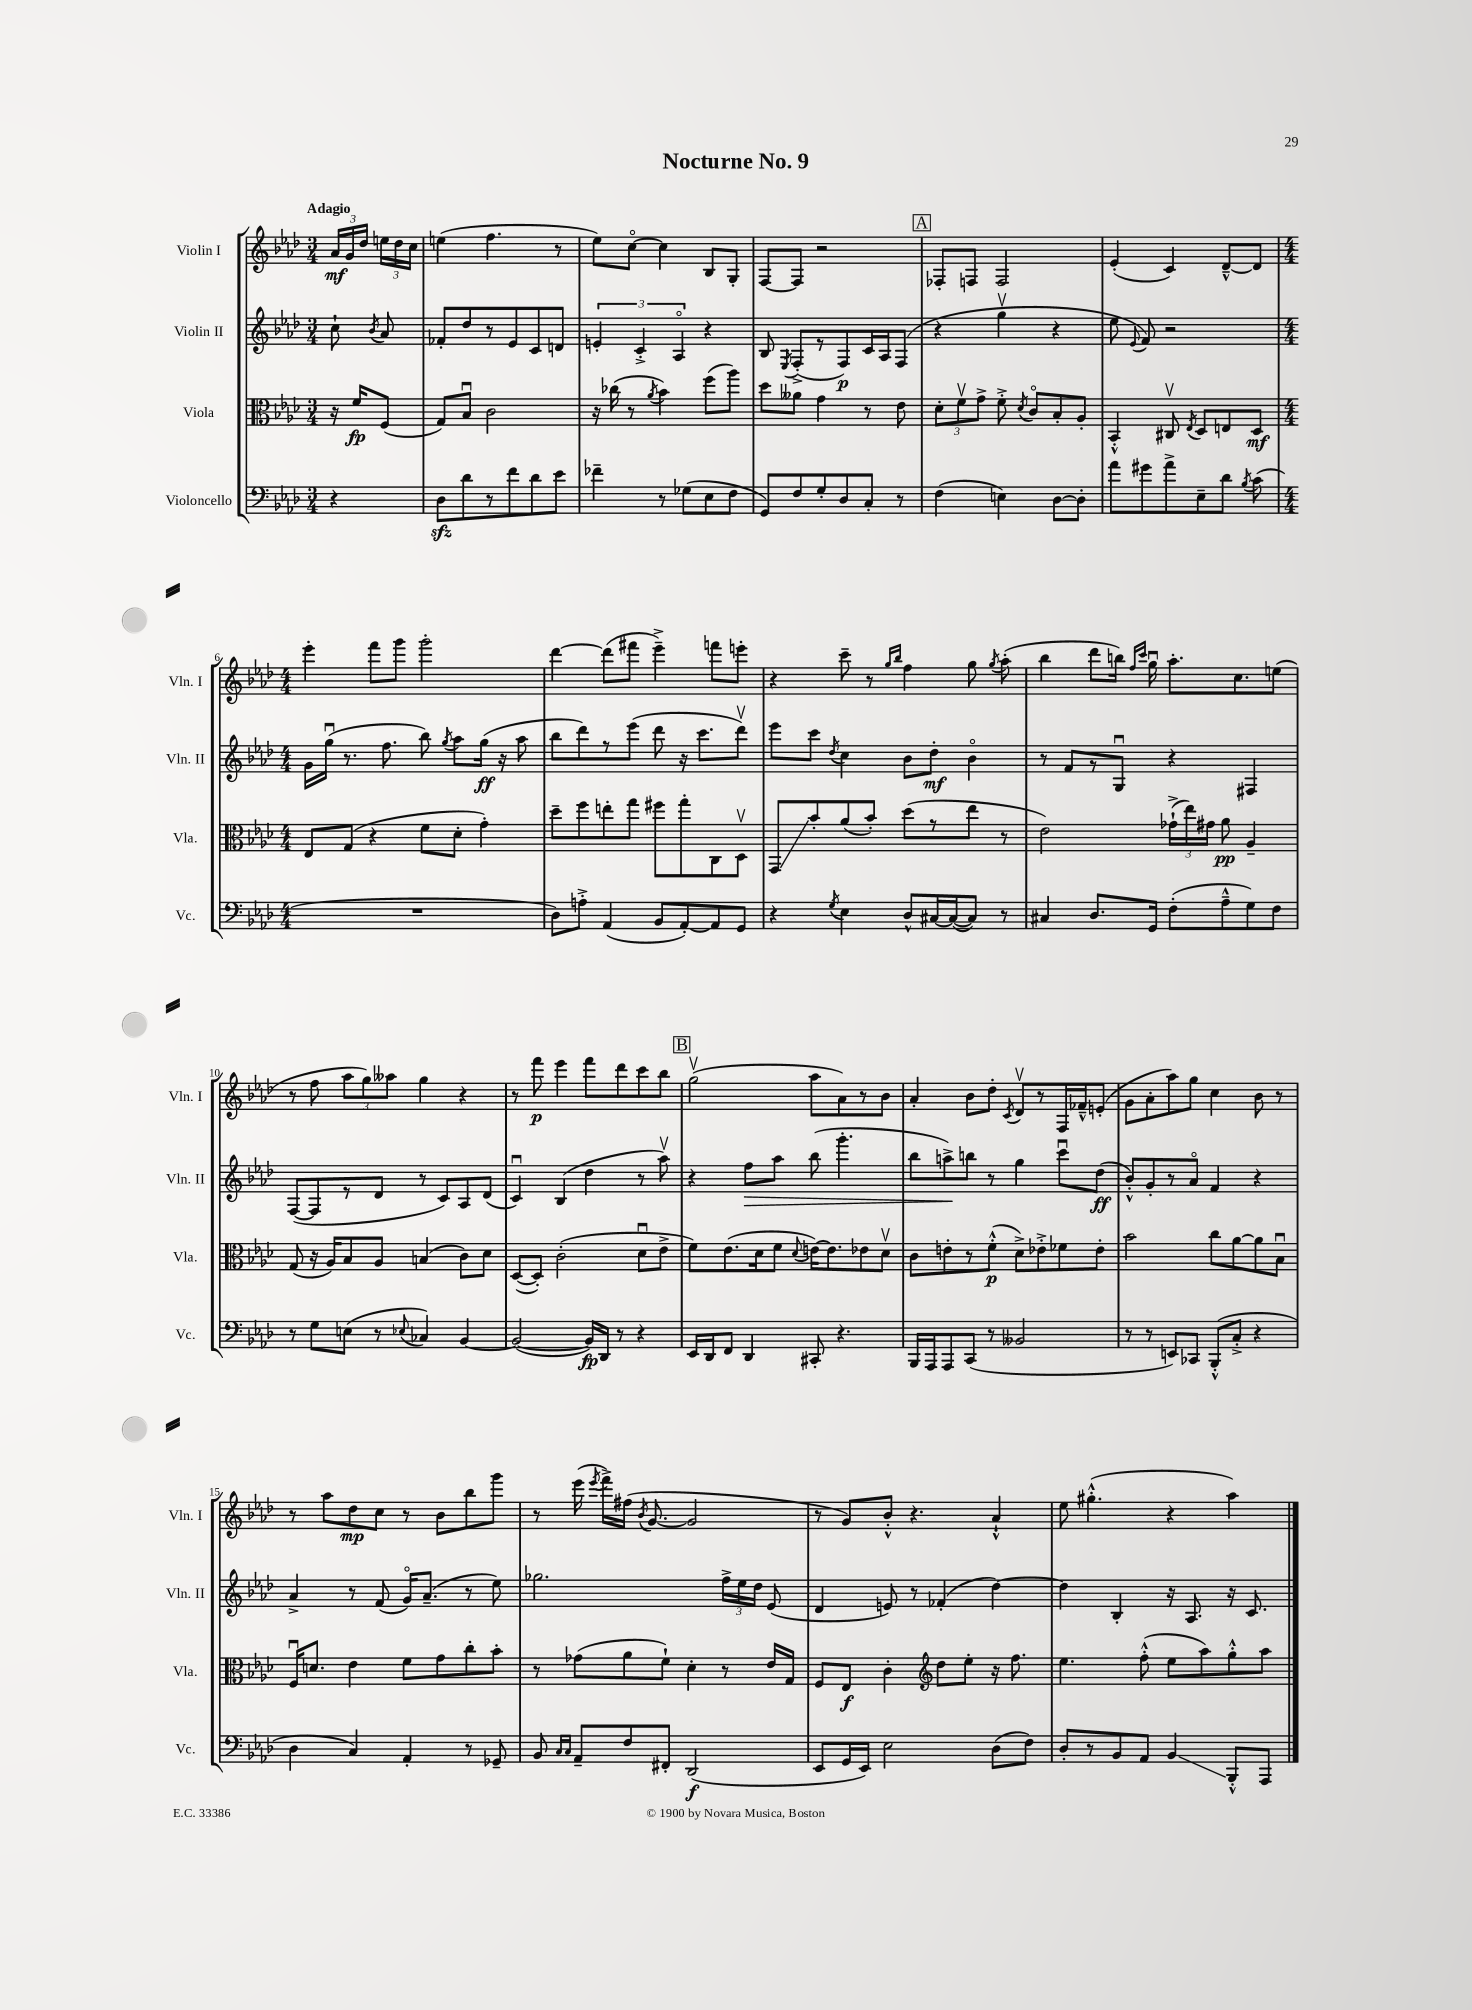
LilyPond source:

\header { title = "Nocturne No. 9" }
<<
\new StaffGroup <<
\new Staff = "s0" \with { instrumentName = "Violin I" shortInstrumentName = "Vln. I" } {
    \clef treble \key aes \major \numericTimeSignature \time 3/4 \partial 4 \tempo "Adagio"
    \autoBeamOff \tuplet 3/2 { aes'16[\mf g'16 des''16] } \tuplet 3/2 { e''16[ des''16 c''16] } |
    e''4( f''4. r8 |
    ees''8[) c''8]~\flageolet c''4 bes8[ g8]-. |
    f8[~ f8] r2 |
    \mark \markup { \box "A" } fes8[-. f8] f2 |
    ees'4-.( c'4) des'8[~---^ des'8] |
    \numericTimeSignature \time 4/4 ees'''4-. f'''8[ g'''8] g'''2-. |
    des'''4~ des'''8[( fis'''8] ees'''4--->) f'''8[ e'''8]-. |
    r4 c'''8-- r8 \grace { g''16[ bes''16] } f''4 g''8 \acciaccatura { g''8 } aes''8-.( |
    bes''4 des'''8[ b''16]) \grace { f''16[ c'''16] } g''16\downbow aes''8.[-. c''8. e''8]( |
    r8 f''8 \tuplet 3/2 { aes''8[ g''8) aeses''8] } g''4 r4 |
    r8 f'''8\p ees'''4 f'''8[ des'''8 c'''8 bes''8] |
    \mark \markup { \box "B" } g''2\upbow( aes''8[ aes'8) r8 bes'8] |
    aes'4-. bes'8[ des''8]-. \acciaccatura { c'8 } des'8[\upbow r8 f16 fes'16---^ e'8]-.( |
    g'8[ aes'8-. aes''8) g''8] c''4 bes'8 r8 |
    r8 aes''8[ des''8\mp c''8] r8 bes'8[ bes''8 g'''8] |
    r8 ees'''16( \acciaccatura { ees'''8 } f'''16[->) fis''16]( \acciaccatura { bes'8 } g'8.~ g'2 |
    r8 g'8[) bes'8]-.-^ r4. aes'4-!-^ |
    ees''8 gis''4.-.-^( r4 aes''4) \bar "|." |
}
\new Staff = "s1" \with { instrumentName = "Violin II" shortInstrumentName = "Vln. II" } {
    \clef treble \key aes \major \numericTimeSignature \time 3/4 \partial 4
    \autoBeamOff c''8-! \acciaccatura { bes'8 } aes'8 |
    fes'8[-. des''8 r8 ees'8 c'8 d'8] |
    \tuplet 3/2 { e'4-. c'4-.-> aes4\flageolet } r4 |
    bes8 \acciaccatura { ees8 } f8[-.->( r8 f8\p) c'16 aes16 f8]( |
    \mark \markup { \box "A" } r4 g''4\upbow r4 |
    ees''8 \appoggiatura { ees'8 } f'8) r2 |
    \numericTimeSignature \time 4/4 g'16[ g''16]\downbow( r8. f''8. bes''8) \acciaccatura { g''8 } aes''8[ g''16]\ff( r16 aes''8 |
    bes''8[ des'''8) r8 ees'''8]( des'''8 r16 c'''8.[ des'''8]\upbow) |
    ees'''8[ c'''8] \acciaccatura { des''8 } c''4 bes'8[ des''8]-.\mf bes'4\flageolet |
    r8 f'8[ r8 g8]\downbow r4 fis4 |
    f8[~( f8 r8 des'8] r8 c'8[) aes8 des'8]( |
    c'4\downbow) bes4( des''4 r8 aes''8\upbow) |
    \mark \markup { \box "B" } r4 f''8[\> aes''8] bes''8( g'''4.-. |
    bes''8[ a''8->\!) b''8] r8 g''4 c'''8[\downbow des''8]\ff( |
    bes'8[-.-^) g'8-. r8 aes'8]\flageolet f'4 r4 |
    aes'4-> r8 f'8( g'16[\flageolet) aes'8.]--( r8 ees''8) |
    ges''2. \tuplet 3/2 { f''16[-> ees''16 des''16] } ees'8( |
    des'4 e'8) r8 fes'4-.( des''4~) |
    des''4 bes4-. r16 aes8. r16 c'8. \bar "|." |
}
\new Staff = "s2" \with { instrumentName = "Viola" shortInstrumentName = "Vla." } {
    \clef alto \key aes \major \numericTimeSignature \time 3/4 \partial 4
    \autoBeamOff r16 f'16[\fp f8]( |
    g8[) bes8]\downbow c'2 |
    r16 ces''16( r8 \acciaccatura { aes'8 } bes'4) f''8[( aes''8]) |
    des''8[ aeses'8] g'4 r8 ees'8 |
    \mark \markup { \box "A" } \tuplet 3/2 { des'8[-. f'8\upbow g'8]-> } f'8-.-> \acciaccatura { des'8 } c'8[\flageolet bes8-. aes8]-. |
    bes,4-.-^ cis8\upbow \acciaccatura { ees8 } des8[ e8 des8]\mf |
    \numericTimeSignature \time 4/4 ees8[ g8]( r4 f'8[ des'8]-. g'4-.) |
    des''8[-- f''8 e''8-. g''8] fis''8[ g''8-. c8 des8]\upbow |
    g,8[\glissando bes'8-. aes'8( bes'8]-.) des''8[( r8 ees''8] r8 |
    ees'2) \tuplet 3/2 { ges'16[-!->( ees''16) gis'16] } aes'8\pp aes4-- |
    g8( r16 aes16[) bes8 aes8] b4( c'8[) des'8] |
    des8[~( des8]-.) c'2-.( des'8[\downbow ees'8]-> |
    \mark \markup { \box "B" } f'8[) ees'8.( des'16 f'8] \appoggiatura { des'8 } e'16[~) e'8. ees'8 des'8]\upbow |
    c'8[ e'8-. r8 f'8]-.-^\p( des'8[->) ees'8-.-> fes'8 ees'8]-. |
    bes'2 c''8[ aes'8~ aes'8 bes8]\downbow |
    f16[\downbow d'8.] ees'4 f'8[ g'8 c''8-. bes'8]-. |
    r8 ges'8[( aes'8 f'8]-!) des'4-. r8 ees'16[ g16] |
    f8[ ees8]\f c'4-. \clef treble des''8[ ees''8]-. r16 f''8. |
    ees''4. f''8-.-^( ees''8[ aes''8) g''8-.-^ aes''8] \bar "|." |
}
\new Staff = "s3" \with { instrumentName = "Violoncello" shortInstrumentName = "Vc." } {
    \clef bass \key aes \major \numericTimeSignature \time 3/4 \partial 4
    \autoBeamOff r4 |
    des8[\sfz des'8 r8 f'8 des'8 ees'8] |
    fes'4-- r8 ges8[( ees8 f8] |
    g,8[) f8 g8-. des8 c8]-. r8 |
    \mark \markup { \box "A" } f4( e4) des8[~ des8]-. |
    aes'8[ gis'8 aes'8-> ees8-- des'8] \acciaccatura { bes8 } c'8( |
    \numericTimeSignature \time 4/4 R1 |
    des8[) a8]-.-> aes,4( bes,8[ aes,8~-.) aes,8 g,8] |
    r4 \acciaccatura { g8 } ees4 des8[-^ cis16~ cis16~( cis8]) r8 |
    cis4 des8.[ g,16] f8[-.( aes8---^ g8) f8] |
    r8 g8[ e8]( r8 \appoggiatura { ees8 } ces4) bes,4~ |
    bes,2~( bes,16[\fp) des,16] r8 r4 |
    \mark \markup { \box "B" } ees,16[ des,16 f,8] des,4 cis,8-. r4. |
    bes,,16[ aes,,16 aes,,8 c,8]( r8 beses,2 |
    r8 r8 e,8[) ces,8] bes,,8[-.-^( c8]-.-> r4 |
    des4 c4) aes,4-. r8 ges,8-- |
    bes,8 \grace { c16[ c16] } aes,8[-- f8 fis,8]-. des,2\f( |
    ees,8[ g,16 ees,16]) ees2 des8[( f8]) |
    des8[-. r8 bes,8 aes,8] bes,4\glissando bes,,8[-.-^ aes,,8] \bar "|." |
}
>>
>>
